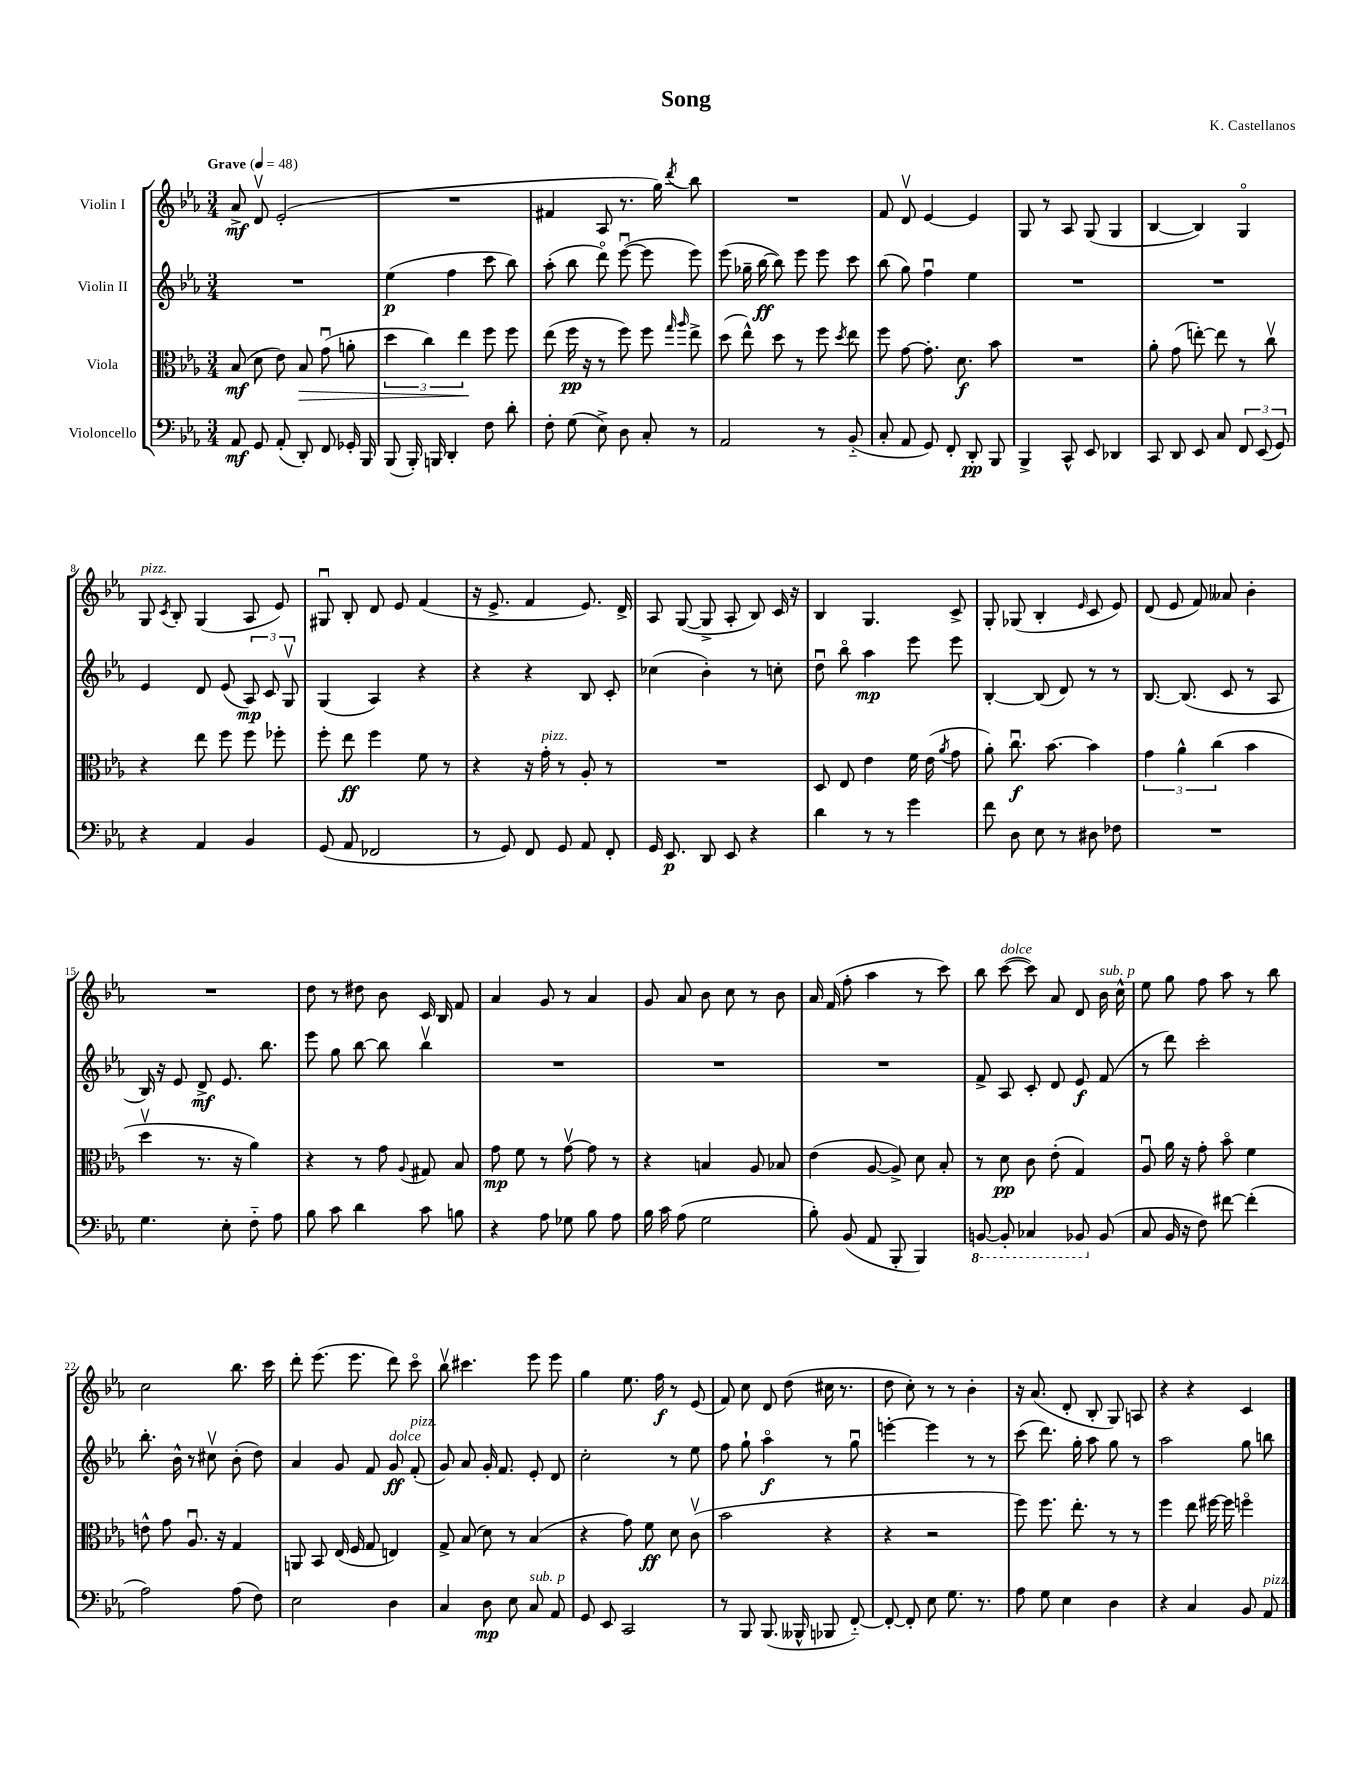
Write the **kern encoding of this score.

**kern	**dynam	**kern	**dynam	**kern	**dynam	**kern	**dynam
*part4	*part4	*part3	*part3	*part2	*part2	*part1	*part1
*staff4	*staff4	*staff3	*staff3	*staff2	*staff2	*staff1	*staff1
*I"Violoncello	*	*I"Viola	*	*I"Violin II	*	*I"Violin I	*
*clefF4	*	*clefC3	*	*clefG2	*	*clefG2	*
*k[b-e-a-]	*	*k[b-e-a-]	*	*k[b-e-a-]	*	*k[b-e-a-]	*
*M3/4	*	*M3/4	*	*M3/4	*	*M3/4	*
*MM48	*	*MM48	*	*MM48	*	*MM48	*
=1	=1	=1	=1	=1	=1	=1	=1
!	!	!	!	!	!	!LO:TX:a:B:t=Grave	!
8AA-/	mf	(8B-/	mf	2.r	.	8a-^/	mf
8GG/	.	8d\	.	.	.	8dv/	.
(8AA-'/	.	8e-\)	.	.	.	(2e-'/	.
!	!	!	!LO:HP:b	!	!	!	!
8DD'/)	.	8B-/	>	.	.	.	.
8FF/	.	(8gu\	.	.	.	.	.
16GG-X'/	.	8an'\	.	.	.	.	.
16BBB-/	.	.	.	.	.	.	.
=2	=2	=2	=2	=2	=2	=2	=2
(8BBB-/	.	6dd\	.	(4ee-\	p	2.r	.
16BBB-'/)	.	.	.	.	.	.	.
.	.	6cc\)	.	.	.	.	.
16BBBn/	.	.	.	.	.	.	.
4DD'/	.	.	.	4ff\	.	.	.
.	.	6ee-\	.	.	.	.	.
8F\	.	8ff\	]	8ccc\	.	.	.
8d'\	.	8ff\	.	8bb-\)	.	.	.
=3	=3	=3	=3	=3	=3	=3	=3
8F'\	.	(8ee-\	.	(8aa-'\	.	4f#X/	.
(8G\	.	16ff\	pp	8bb-\	.	.	.
.	.	16r	.	.	.	.	.
8E-^\)	.	8r	.	8ddd\)	.	8A-/	.
8D\	.	8ff\)	.	([8eee-u\	.	8.r	.
8C'/	.	8ff\	.	8eee-\]	.	.	.
.	.	.	.	.	.	16gg\)	.
.	.	16qqgg/	.	.	.	.	.
.	.	16qqaa-/	.	.	.	8qddd/	.
8r	.	8ee-^\	.	8eee-\)	.	8bb-\	.
=4	=4	=4	=4	=4	=4	=4	=4
2AA-/	.	(8dd\	.	(8eee-\	.	2.r	.
.	.	8ee-^^\)	.	16gg-X~\	.	.	.
.	.	.	.	[16bb-\	ff	.	.
.	.	8dd\	.	8bb-\])	.	.	.
.	.	8r	.	8eee-\	.	.	.
8r	.	8ff\	.	8eee-\	.	.	.
.	.	8qdd/	.	.	.	.	.
(8BB-/	.	8ee-\	.	8ccc\	.	.	.
=5	=5	=5	=5	=5	=5	=5	=5
8C'/	.	8ff\	.	(8bb-\	.	8f/	.
8AA-/	.	[8g\	.	8gg\)	.	8dv/	.
8GG/)	.	8.g'\]	.	4ffu\	.	[4e-/	.
8FF'/	.	.	.	.	.	.	.
.	.	8.d\	f	.	.	.	.
8DD'/	pp	.	.	4ee-\	.	4e-/]	.
8BBB-/	.	8b-\	.	.	.	.	.
=6	=6	=6	=6	=6	=6	=6	=6
4BBB-^/	.	2.r	.	2.r	.	8G/	.
.	.	.	.	.	.	8r	.
8CC^^/	.	.	.	.	.	8A-/	.
8EE-/	.	.	.	.	.	(8G/	.
4DD-X/	.	.	.	.	.	4G/	.
=7	=7	=7	=7	=7	=7	=7	=7
8CC/	.	8a-'\	.	2.r	.	[4B-/	.
8DD/	.	(8g\	.	.	.	.	.
8EE-/	.	[8een'\)	.	.	.	4B-/])	.
8C/	.	8ee\]	.	.	.	.	.
12FF/	.	8r	.	.	.	4G/	.
(12EE-/	.	.	.	.	.	.	.
.	.	8ccv\	.	.	.	.	.
12GG/)	.	.	.	.	.	.	.
!!LO:LB:g=z
=8	=8	=8	=8	=8	=8	=8	=8
!	!	!	!	!	!	!LO:TX:a:i:t=pizz.	!
4r	.	4r	.	4e-/	.	8G/	.
.	.	.	.	.	.	8qc/	.
.	.	.	.	.	.	8B-'/	.
4AA-/	.	8ee-\	.	8d/	.	(4G/	.
.	.	8ff\	.	(8e-/	.	.	.
4BB-/	.	8ff\	.	12A-/)	mp	8A-/	.
.	.	.	.	12c/	.	.	.
.	.	8ff-X'\	.	.	.	8e-/)	.
.	.	.	.	12Gv/	.	.	.
=9	=9	=9	=9	=9	=9	=9	=9
(8GG/	.	8ff'\	.	(4G/	.	8G#Xu/	.
8AA-/	.	8ee-\	ff	.	.	8B-'/	.
2FF-X/	.	4ff\	.	4A-/)	.	8d/	.
.	.	.	.	.	.	8e-/	.
.	.	8f\	.	4r	.	(4f/	.
.	.	8r	.	.	.	.	.
=10	=10	=10	=10	=10	=10	=10	=10
8r	.	4r	.	4r	.	16r	.
.	.	.	.	.	.	8.e-^/	.
8GG/)	.	.	.	.	.	.	.
8FF/	.	16r	.	4r	.	4f/	.
!	!	!LO:TX:a:i:t=pizz.	!	!	!	!	!
.	.	16g'\	.	.	.	.	.
8GG/	.	8r	.	.	.	.	.
8AA-/	.	8A-'/	.	8B-/	.	8.e-/)	.
8FF'/	.	8r	.	8c'/	.	.	.
.	.	.	.	.	.	16d^/	.
=11	=11	=11	=11	=11	=11	=11	=11
16GG/	.	2.r	.	(4cc-X\	.	8A-/	.
8.EE-/	p	.	.	.	.	.	.
.	.	.	.	.	.	([8G/	.
8DD/	.	.	.	4b-'\)	.	8G^/]	.
8EE-/	.	.	.	.	.	8A-'/	.
4r	.	.	.	8r	.	8B-/)	.
.	.	.	.	8ccn'\	.	16c/	.
.	.	.	.	.	.	16r	.
=12	=12	=12	=12	=12	=12	=12	=12
4d\	.	8D/	.	8ddu\	.	4B-/	.
.	.	8E-/	.	8bb-\	.	.	.
8r	.	4e-\	.	4aa-\	mp	4.G/	.
8r	.	.	.	.	.	.	.
4g\	.	16f\	.	8eee-\	.	.	.
.	.	(16e-\	.	.	.	.	.
.	.	8qa-/	.	.	.	.	.
.	.	8g\	.	8eee-\	.	8c^/	.
=13	=13	=13	=13	=13	=13	=13	=13
8f\	.	8a-'\)	.	[4B-'/	.	8G'/	.
8D\	.	8.ccu\	f	.	.	(8G-X/	.
8E-\	.	.	.	(8B-/]	.	4B-'/	.
.	.	[8.b-\	.	.	.	.	.
8r	.	.	.	8d/)	.	.	.
.	.	.	.	.	.	16qqe-/	.
8D#X\	.	4b-\]	.	8r	.	8c/	.
8F-X\	.	.	.	8r	.	8e-/)	.
=14	=14	=14	=14	=14	=14	=14	=14
2.r	.	6g\	.	[8.B-/	.	(8d/	.
.	.	.	.	.	.	8e-/	.
.	.	6a-^^\	.	.	.	.	.
.	.	.	.	(8.B-/]	.	.	.
.	.	.	.	.	.	8f/)	.
.	.	(6cc\	.	.	.	.	.
.	.	.	.	8c/	.	8a--X/	.
.	.	4b-\	.	8r	.	4b-'\	.
.	.	.	.	8A-/	.	.	.
!!LO:LB:g=z
=15	=15	=15	=15	=15	=15	=15	=15
4.G\	.	4ddv\	.	16B-/)	.	2.r	.
.	.	.	.	16r	.	.	.
.	.	.	.	8e-/	.	.	.
.	.	8.r	.	8d^/	mf	.	.
8E-'\	.	.	.	8.e-/	.	.	.
.	.	16r	.	.	.	.	.
8F\	.	4a-\)	.	.	.	.	.
.	.	.	.	8.bb-\	.	.	.
8A-\	.	.	.	.	.	.	.
=16	=16	=16	=16	=16	=16	=16	=16
8B-\	.	4r	.	8eee-\	.	8dd\	.
8c\	.	.	.	8gg\	.	8r	.
4d\	.	8r	.	[8bb-\	.	8dd#X\	.
.	.	8g\	.	8bb-\]	.	8b-\	.
.	.	8qqA-/	.	.	.	.	.
8c\	.	8G#X/	.	4bb-v\	.	16c/	.
.	.	.	.	.	.	16B-/	.
8Bn\	.	8B-/	.	.	.	8f/	.
=17	=17	=17	=17	=17	=17	=17	=17
4r	.	8g\	mp	2.r	.	4a-/	.
.	.	8f\	.	.	.	.	.
8A-\	.	8r	.	.	.	8g/	.
8G-X\	.	[8gv\	.	.	.	8r	.
8B-\	.	8g\]	.	.	.	4a-/	.
8A-\	.	8r	.	.	.	.	.
=18	=18	=18	=18	=18	=18	=18	=18
16B-\	.	4r	.	2.r	.	8g/	.
16c\	.	.	.	.	.	.	.
(8A-\	.	.	.	.	.	8a-/	.
2G\	.	4Bn/	.	.	.	8b-\	.
.	.	.	.	.	.	8cc\	.
.	.	8A-/	.	.	.	8r	.
.	.	8B-X/	.	.	.	8b-\	.
=19	=19	=19	=19	=19	=19	=19	=19
8B-'\)	.	(4e-\	.	2.r	.	16a-/	.
.	.	.	.	.	.	(16f/	.
(8BB-/	.	.	.	.	.	8ff'\	.
8AA-/	.	[8A-/	.	.	.	4aa-\	.
8BBB-'/	.	8A-^/])	.	.	.	.	.
4BBB-/)	.	8d\	.	.	.	8r	.
.	.	8B-'/	.	.	.	8ccc\)	.
=20	=20	=20	=20	=20	=20	=20	=20
*8ba	*	*	*	*	*	*	*
[8BBBn/	.	8r	.	8f^/	.	8bb-\	.
!	!	!	!	!	!	!LO:TX:a:i:t=dolce	!
8BBB'/]	.	8d\	pp	8A-/	.	([8ccc\	.
4CC-X/	.	8c\	.	8c'/	.	8ccc\])	.
.	.	(8e-'\	.	8d/	.	8a-/	.
8BBB-X/	.	4G/)	.	8e-/	f	8d/	.
*X8ba	*	*	*	*	*	*	*
!	!	!	!	!	!	!LO:TX:a:i:t=sub. p	!
(8BB-/	.	.	.	(8f/	.	16b-\	.
.	.	.	.	.	.	16cc^^\	.
=21	=21	=21	=21	=21	=21	=21	=21
8C/	.	8A-u/	.	8r	.	8ee-\	.
16BB-/	.	16a-\	.	8ddd\)	.	8gg\	.
16r	.	16r	.	.	.	.	.
8F\)	.	8g'\	.	2ccc'\	.	8ff\	.
[8f#X\	.	8b-\	.	.	.	8aa-\	.
(4f#'\]	.	4f\	.	.	.	8r	.
.	.	.	.	.	.	8bb-\	.
!!LO:LB:g=z
=22	=22	=22	=22	=22	=22	=22	=22
2A-\)	.	8en^^\	.	8.bb-'\	.	2cc\	.
.	.	8g\	.	.	.	.	.
.	.	.	.	16b-^^\	.	.	.
.	.	8.A-u/	.	8r	.	.	.
.	.	.	.	8cc#Xv\	.	.	.
.	.	16r	.	.	.	.	.
(8A-\	.	4G/	.	(8b-'\	.	8.bb-\	.
8F\)	.	.	.	8dd\)	.	.	.
.	.	.	.	.	.	16ccc\	.
=23	=23	=23	=23	=23	=23	=23	=23
2E-\	.	8AAn/	.	4a-/	.	8ddd'\	.
.	.	8BB-/	.	.	.	(8.eee-\	.
.	.	(16E-/	.	8g/	.	.	.
.	.	16F/	.	.	.	8.eee-\	.
.	.	8G/	.	8f/	.	.	.
!	!	!	!	!LO:TX:a:i:t=dolce	!	!	!
4D\	.	4En/)	.	8g/	ff	8ddd\)	.
!	!	!	!	!LO:TX:a:i:t=pizz.	!	!	!
.	.	.	.	(8f'/	.	8ccc\	.
=24	=24	=24	=24	=24	=24	=24	=24
4C/	.	8G^/	.	8g/)	.	8bb-v\	.
.	.	(8B-/	.	8a-/	.	4.ccc#X\	.
8D\	mp	8d\)	.	16g'/	.	.	.
.	.	.	.	8.f/	.	.	.
8E-\	.	8r	.	.	.	.	.
!LO:TX:a:i:t=sub. p	!	!	!	!	!	!	!
8C/	.	(4B-/	.	8e-'/	.	8eee-\	.
8AA-/	.	.	.	8d/	.	8eee-\	.
=25	=25	=25	=25	=25	=25	=25	=25
8GG/	.	4r	.	2cc'\	.	4gg\	.
8EE-/	.	.	.	.	.	.	.
2CC/	.	8g\)	.	.	.	8.ee-\	.
.	.	8f\	ff	.	.	.	.
.	.	.	.	.	.	16ff\	f
.	.	8d\	.	8r	.	8r	.
.	.	(8cv\	.	8ee-\	.	(8e-/	.
=26	=26	=26	=26	=26	=26	=26	=26
8r	.	2b-\	.	8ff\	.	8f/)	.
8BBB-/	.	.	.	8gg`\	.	8cc\	.
(8.BBB-/	.	.	.	4aa-\	f	8d/	.
.	.	.	.	.	.	(8dd\	.
16BBB--X^^/	.	.	.	.	.	.	.
8BBB-X/	.	4r	.	8r	.	16cc#X\	.
.	.	.	.	.	.	8.r	.
[8FF/)	.	.	.	8ggu\	.	.	.
=27	=27	=27	=27	=27	=27	=27	=27
8FF'/_	.	4r	.	[4eeen'\	.	8dd\	.
8FF'/]	.	.	.	.	.	8cc'\)	.
8E-\	.	2r	.	4eee\]	.	8r	.
8.G\	.	.	.	.	.	8r	.
.	.	.	.	8r	.	4b-'\	.
8.r	.	.	.	.	.	.	.
.	.	.	.	8r	.	.	.
=28	=28	=28	=28	=28	=28	=28	=28
8A-\	.	8ff\)	.	(8ccc\	.	16r	.
.	.	.	.	.	.	(8.a-/	.
8G\	.	8.ff\	.	8.ddd\)	.	.	.
4E-\	.	.	.	.	.	8d'/	.
.	.	8.ee-'\	.	16gg'\	.	.	.
.	.	.	.	8aa-\	.	8B-'/	.
4D\	.	8r	.	8gg\	.	8G/)	.
.	.	8r	.	8r	.	8An/	.
=29	=29	=29	=29	=29	=29	=29	=29
4r	.	4ff\	.	2aa-\	.	4r	.
4C/	.	8ee-\	.	.	.	4r	.
.	.	[16ff#X\	.	.	.	.	.
.	.	16ff#\]	.	.	.	.	.
8BB-/	.	4ffn\	.	8gg\	.	4c/	.
!LO:TX:a:i:t=pizz.	!	!	!	!	!	!	!
8AA-/	.	.	.	8bbn\	.	.	.
==	==	==	==	==	==	==	==
*-	*-	*-	*-	*-	*-	*-	*-
